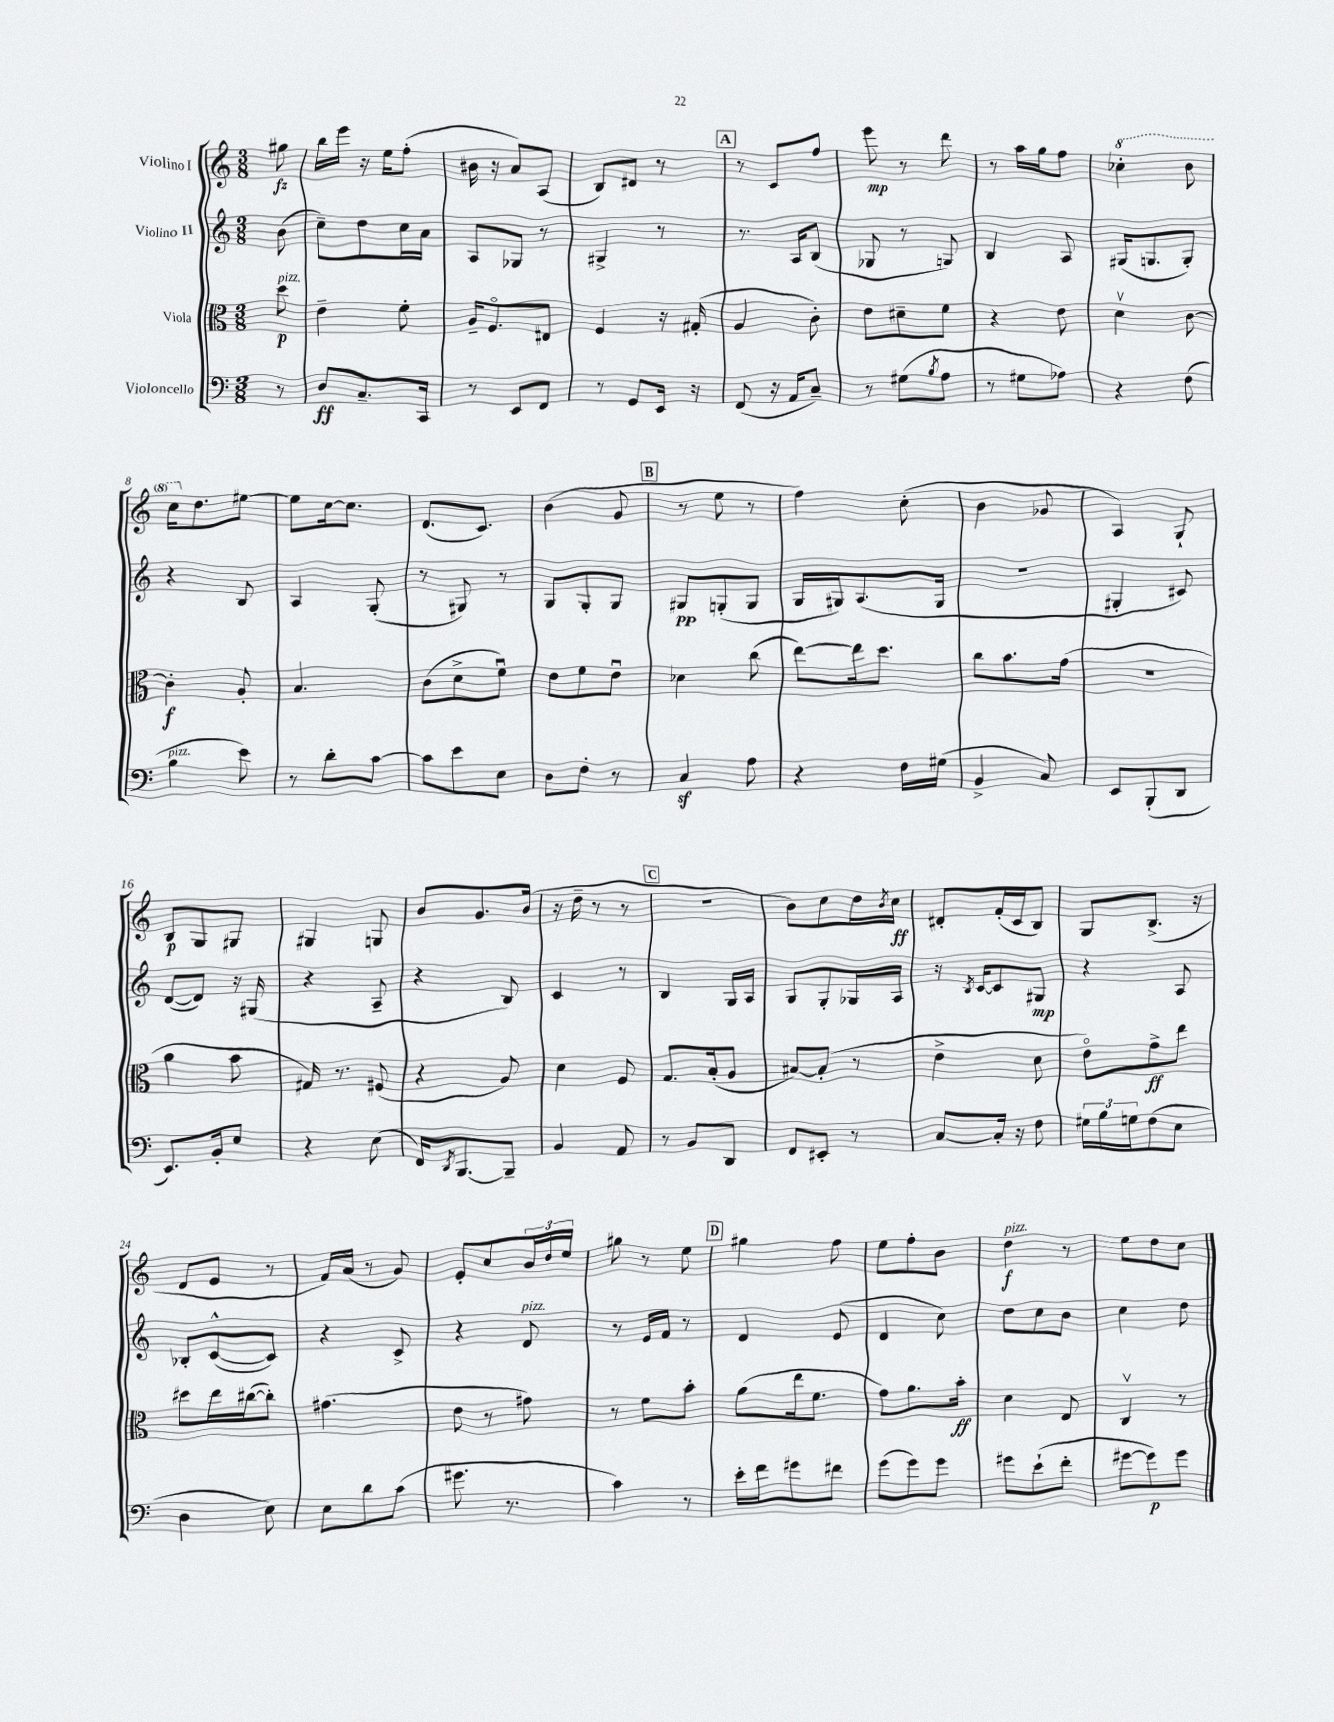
<<
\new StaffGroup <<
\new Staff = "s0" \with { instrumentName = "Violino I" } {
    \clef treble \key c \major \numericTimeSignature \time 3/8 \partial 8
    gis''8\fz |
    b''16 e'''16 r16 e''16 f''8-.( |
    bis'16 r16 a'8) a8( |
    b8) dis'8 r8 |
    \mark \markup { \box "A" } r8 c'8 f''8 |
    e'''8\mp r8 d'''8 |
    r8 a''16 g''16 f''8 |
    \ottava #1 ces'''4-. b''8 |
    c'''16 \ottava #0 d''8. eis''8~ |
    eis''8 c''16~ c''8. |
    d'8.( c'8.) |
    b'4( g'8 |
    \mark \markup { \box "B" } r8 e''8 r8 |
    f''4) c''8-.( |
    b'4 ges'8 |
    a4) g8-! |
    b8\p g8 gis8 |
    gis4 g8 |
    b'8 g'8. b'16( |
    r16 d''16-- r8 r8 |
    \mark \markup { \box "C" } R4. |
    b'8) c''8 d''16 \acciaccatura { b'8 } c''16\ff |
    dis'8-. f'16-.( c'16 b8) |
    g8 b8.->( r16 |
    d'8 e'8 r8 |
    f'16) a'16( r8 g'8) |
    e'8-. c''8 \tuplet 3/2 { b'16 d''16 e''16 } |
    gis''8 r8 e''8 |
    \mark \markup { \box "D" } gis''4 f''8 |
    e''8 f''8-. b'8 |
    d''4\f^\markup { \italic "pizz." } r8 |
    e''8 d''8 c''8 \bar "|." |
}
\new Staff = "s1" \with { instrumentName = "Violino II" } {
    \clef treble \key c \major \numericTimeSignature \time 3/8 \partial 8
    b'8( |
    c''8--) d''8 c''16 a'16 |
    a8 ges8 r8 |
    gis4-> r8 |
    \mark \markup { \box "A" } r8. a16 b8( |
    ges8 r8 g8) |
    b4 a8 |
    gis16( g8. g8-.) |
    r4 b8 |
    a4 g8-.( |
    r8 gis8) r8 |
    g8 g8-. g8 |
    \mark \markup { \box "B" } gis8\pp g8-.( g8 |
    g16 gis16) a8.( gis16 |
    r4. |
    gis4-. cis'8) |
    d'8~( d'8) r16 gis16( |
    r4 a8-- |
    r4 b8) |
    c'4 r8 |
    \mark \markup { \box "C" } b4 g16 a16 |
    g8 g8-. ges16 a16 |
    r16 \acciaccatura { b8 } c'16~ c'8 gis8\mp |
    r4 a8 |
    bes8-. c'8~-^( c'8) |
    r4 c'8-> |
    r4 d'8^\markup { \italic "pizz." } |
    r8 e'16 f'16 r8 |
    \mark \markup { \box "D" } d'4 e'8( |
    d'4 c''8) |
    d''8 c''8 b'8 |
    c''4 d''8 \bar "|." |
}
\new Staff = "s2" \with { instrumentName = "Viola" } {
    \clef alto \key c \major \numericTimeSignature \time 3/8 \partial 8
    d''8\p^\markup { \italic "pizz." } |
    e'4-- f'8-. |
    a16-- f8.\flageolet eis8 |
    f4 r16 gis16-.( |
    \mark \markup { \box "A" } a4 c'8-.) |
    e'8 dis'8-- f'8 |
    r4 e'8 |
    d'4\upbow c'8~ |
    c'4-.\f a8-. |
    b4. |
    c'8( d'8-> f'8\downbow) |
    e'8 f'8 e'8\downbow |
    \mark \markup { \box "B" } des'4 c''8( |
    e''8~) e''16 d''8. |
    c''8 b'8. g'16( |
    R4. |
    a'4 b'8 |
    gis16) r8. fis8( |
    r4 a8) |
    d'4 f8 |
    \mark \markup { \box "C" } g8. b16-.( a8 |
    bis8~) bis8-.( r8 |
    e'4-> d'8 |
    e'8\flageolet) g'8->\ff e''8 |
    dis''8 e''16 cis''16~( cis''8-.) |
    gis'4.( |
    e'8 r8 gis'8) |
    r8 f'8 b'8-. |
    \mark \markup { \box "D" } a'8( e''16 f'8. |
    g'8) a'8. b'16-.\ff |
    d'4 e8 |
    c4\upbow r8 \bar "|." |
}
\new Staff = "s3" \with { instrumentName = "Violoncello" } {
    \clef bass \key c \major \numericTimeSignature \time 3/8 \partial 8
    r8 |
    d8\ff c8.-- c,16 |
    r8 e,8 f,8 |
    r8 g,8 e,16 r16 |
    \mark \markup { \box "A" } f,8( r16 a,16 c8--) |
    r8 gis8( \acciaccatura { b8 } a8 |
    r8 gis8 aes8) |
    r4 f8( |
    b4^\markup { \italic "pizz." } e'8) |
    r8 d'8-. c'8~ |
    c'8 e'8 e8 |
    d8 f8-. r8 |
    \mark \markup { \box "B" } c4\sf a8 |
    r4 f16 gis16( |
    b,4-> c8) |
    e,8 b,,8-.( d,8 |
    e,8.) b,16-. e8 |
    r4 e8( |
    f,16) \acciaccatura { d,8 } b,,8.~ b,,8-- |
    b,4 a,8 |
    \mark \markup { \box "C" } r8 b,8 d,8 |
    f,8 eis,8-. r8 |
    c8~ c16-. r16 f8 |
    \tuplet 3/2 { gis16 b16 g16 } f8( e8 |
    d4 e8) |
    e8 d'8 c'8( |
    gis'8. r8. |
    c'4) r8 |
    \mark \markup { \box "D" } e'16-. f'16 gis'8 fis'8 |
    g'8( g'8) g'8 |
    gis'8 e'8-!( f'8-. |
    gis'8~ gis'8\p) gis'8 \bar "|." |
}
>>
>>
